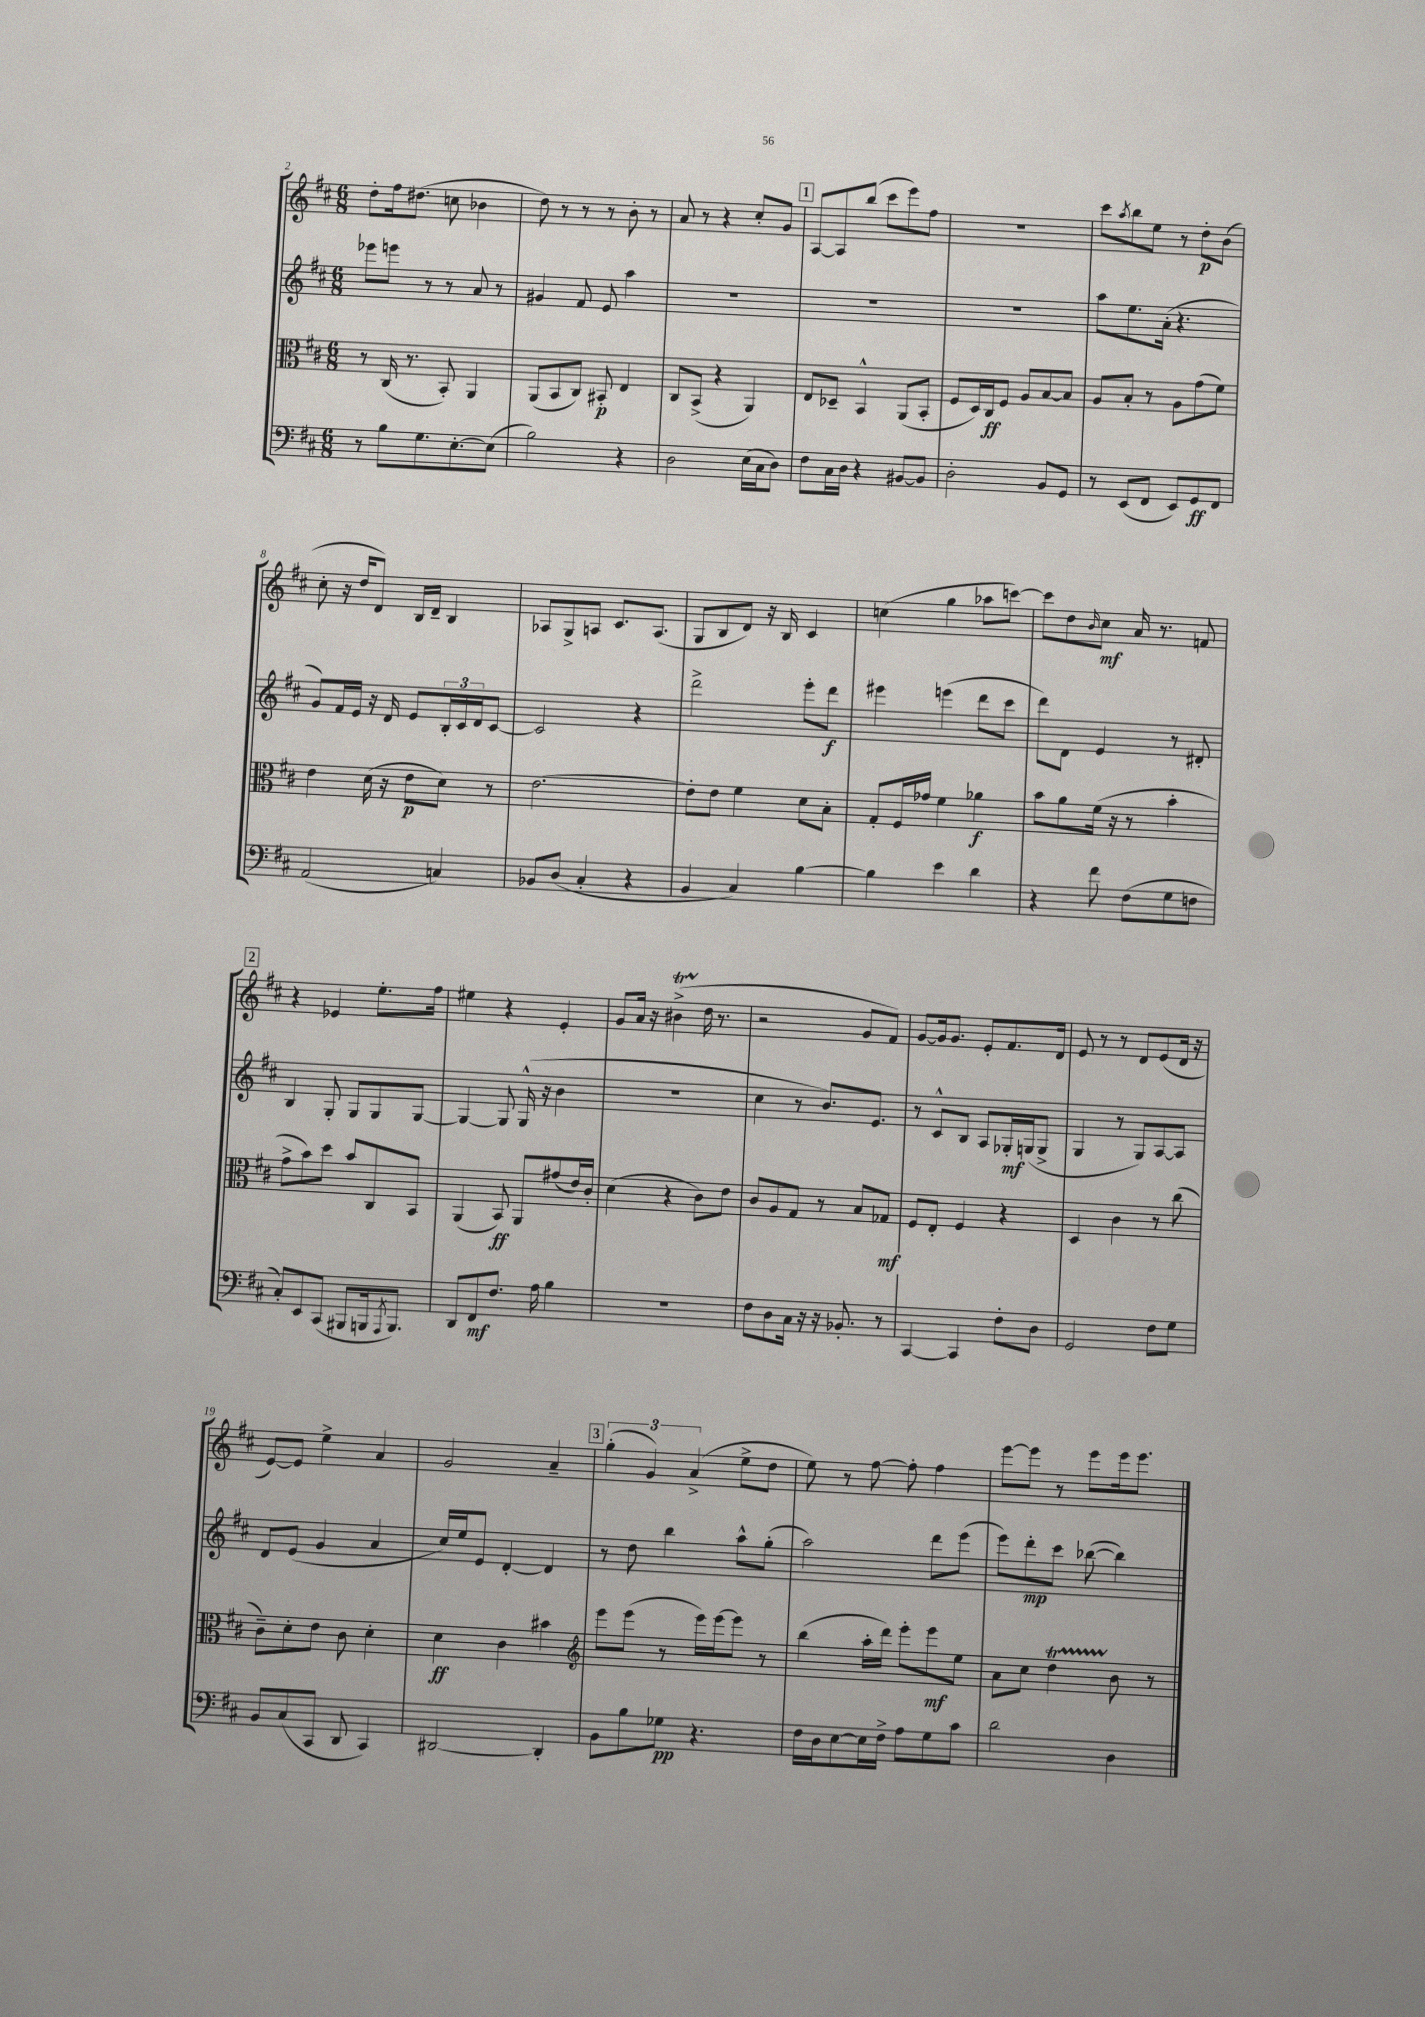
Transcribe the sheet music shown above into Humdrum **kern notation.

**kern	**kern	**kern	**kern
*staff4	*staff3	*staff2	*staff1
*clefF4	*clefC3	*clefG2	*clefG2
*k[f#c#]	*k[f#c#]	*k[f#c#]	*k[f#c#]
*M6/8	*M6/8	*M6/8	*M6/8
8r	8r	8eee-	8dd'
8B	(16C#	8eee	16ff#
.	8.r	.	(8.dd#
8.G	.	8r	.
.	8BB')	8r	8cc
[8.E'	.	.	.
.	4AA	8a	4b-
(8E]	.	8r	.
=	=	=	=
2B)	(8AA	4g#	8dd)
.	8BB	.	8r
.	8C#)	8f#	8r
.	8BB#'	8e	8r
4r	4E	4aa	8b'
.	.	.	8r
=	=	=	=
2D	8C#	2.r	8a
.	(8BB^	.	8r
.	4r	.	4r
(16E	4AA)	.	8cc#'
16C#	.	.	.
8D)	.	.	8g
=	=	=	=
8F#	8E	2.r	[8A
16C#	8D-~	.	8A]
16D	.	.	.
4r	4BB^^	.	(8bb
.	.	.	8ccc#
[8BB#	(8AA	.	8eee)
8BB#]	8BB'	.	8ff#
=	=	=	=
2D'	8F#	2.r	2.r
.	16D)	.	.
.	16C#	.	.
.	8F#	.	.
.	8A	.	.
8BB	[8B	.	.
8GG	8B]	.	.
=	=	=	=
8r	8A	8aa	8ccc#
.	.	.	8qaa
(8EE	8B'	8.ee	8bb
8FF#	8r	.	8ee
.	.	(16a'	.
8EE)	8A	4.r	8r
8GG	(8g	.	8dd'
8FF#	8f#)	.	(8b
=	=	=	=
(2AA	4e	8g)	8cc#'
.	.	16f#	16r
.	.	16e	16dd
.	(16d	16r	8d)
.	16r	16d	.
.	8e	8e	16B
.	.	.	16d~
4C)	8d)	24B'	4B
.	.	24c#	.
.	.	24d	.
.	8r	[8c#	.
=	=	=	=
8BB-	[2.e	2c#]	8A-
(8D	.	.	8G^
4C#'	.	.	8A
.	.	.	8.c#
4r	.	4r	.
.	.	.	(8.A
=	=	=	=
4BB	8e']	2ddd^	8G
.	8e	.	8B
4C#)	4f#	.	8d)
.	.	.	16r
.	.	.	16B
[4B	8d	8eee'	4c#
.	8B'	8ddd	.
=	=	=	=
4B]	8G'	4eee#	(4cc
.	16F#	.	.
.	16g-	.	.
4e	4f#	(4eee	4gg
4d	4a-	8ddd	8aa-
.	.	8ccc#	[8ccc)
=	=	=	=
4r	8b	8ddd)	8ccc]
.	8a	8d	8dd
.	.	.	16qqb
8f#	(16f#	4e	8cc#
.	16r	.	.
(8F#	8r	.	16a
.	.	.	8.r
8G	4b'	8r	.
8F	.	8d#'	8f
=	=	=	=
8C#')	8g^	4B	4r
8EE	8b)	.	.
(8CC#	8dd	8G'	4e-
8BBB#	8b	8G	.
16BBB	8C#	8G	8.ee'
8qAAA	.	.	.
8.BBB)	.	.	.
.	8BB	[8G	.
.	.	.	16ff#
=	=	=	=
8DD	(4AA	4G_	4ee#
8FF#	.	.	.
8.F#	8BB)	8G]	4r
.	8AA	(16G^^	.
16A	.	16r	.
4B	(8g#	4b	4e'
.	16e)	.	.
.	16c#'	.	.
=	=	=	=
2.r	(4d	2.r	8g
.	.	.	16a
.	.	.	16r
.	4r	.	(4b#^
.	8c#)	.	16dd
.	.	.	8.r
.	8e	.	.
=	=	=	=
8F#	8c#	4cc#	2r
8D	8A	.	.
16C#	8G	8r	.
16r	.	.	.
16r	8r	8.b)	.
8.BB-'	.	.	.
.	8B	.	8g
.	.	8.e	.
8r	8G-	.	8f#)
=	=	=	=
[4CC#	8F#	8r	[8g
.	8E'	8c#^^	16g]
.	.	.	8.g
4CC#]	4F#	8B	.
.	.	8A	8e'
8F#'	4r	16G-'	8.f#
.	.	(16G	.
8D	.	8G^	.
.	.	.	16d
=	=	=	=
2GG	4D	4G	8e
.	.	.	8r
.	4c#	8r	8r
.	.	8G)	8d
8F#	8r	[8A	(8e
8G	(8cc#	8A]	16d
.	.	.	16r
=	=	=	=
8BB	8c#~)	8d	[8e)
(8C#	8d'	(8e	8e]
8CC#	8e	4g	4ee^
8DD	8c#	.	.
4CC#)	4d'	4a	4a
=	=	=	=
[2DD#	4d	16cc#)	2g
.	.	16ee	.
.	.	8e	.
.	4c#	[4d'	.
4DD#']	4b#	4d]	4a~
=	=	=	=
*	*clefG2	*	*
8BB	8eee	8r	(6gg'
8B	(8eee	8dd	.
.	.	.	6g)
8G-	8r	4bb	.
.	.	.	(6a^
4.r	16eee)	.	.
.	[16eee	.	.
.	8eee]	8aa^^	8ee^
.	8r	(8gg'	8dd
=	=	=	=
16F#	(4bb	2aa)	8ee)
16D	.	.	.
[8E	.	.	8r
16E]	16aa'	.	[8ff#
16F#^	16ddd)	.	.
8A	8eee'	.	8ff#']
8G	8eee	8ddd	4ff#
8c#	8ee	(8eee	.
=	=	=	=
2d	8a	8eee)	[8eee
.	8cc#	8ddd'	8eee]
.	4dd	8ccc#	8r
.	.	([8bb-	8eee
4D	8b	4bb-])	16eee
.	.	.	8.eee
.	8r	.	.
==	==	==	==
*-	*-	*-	*-
